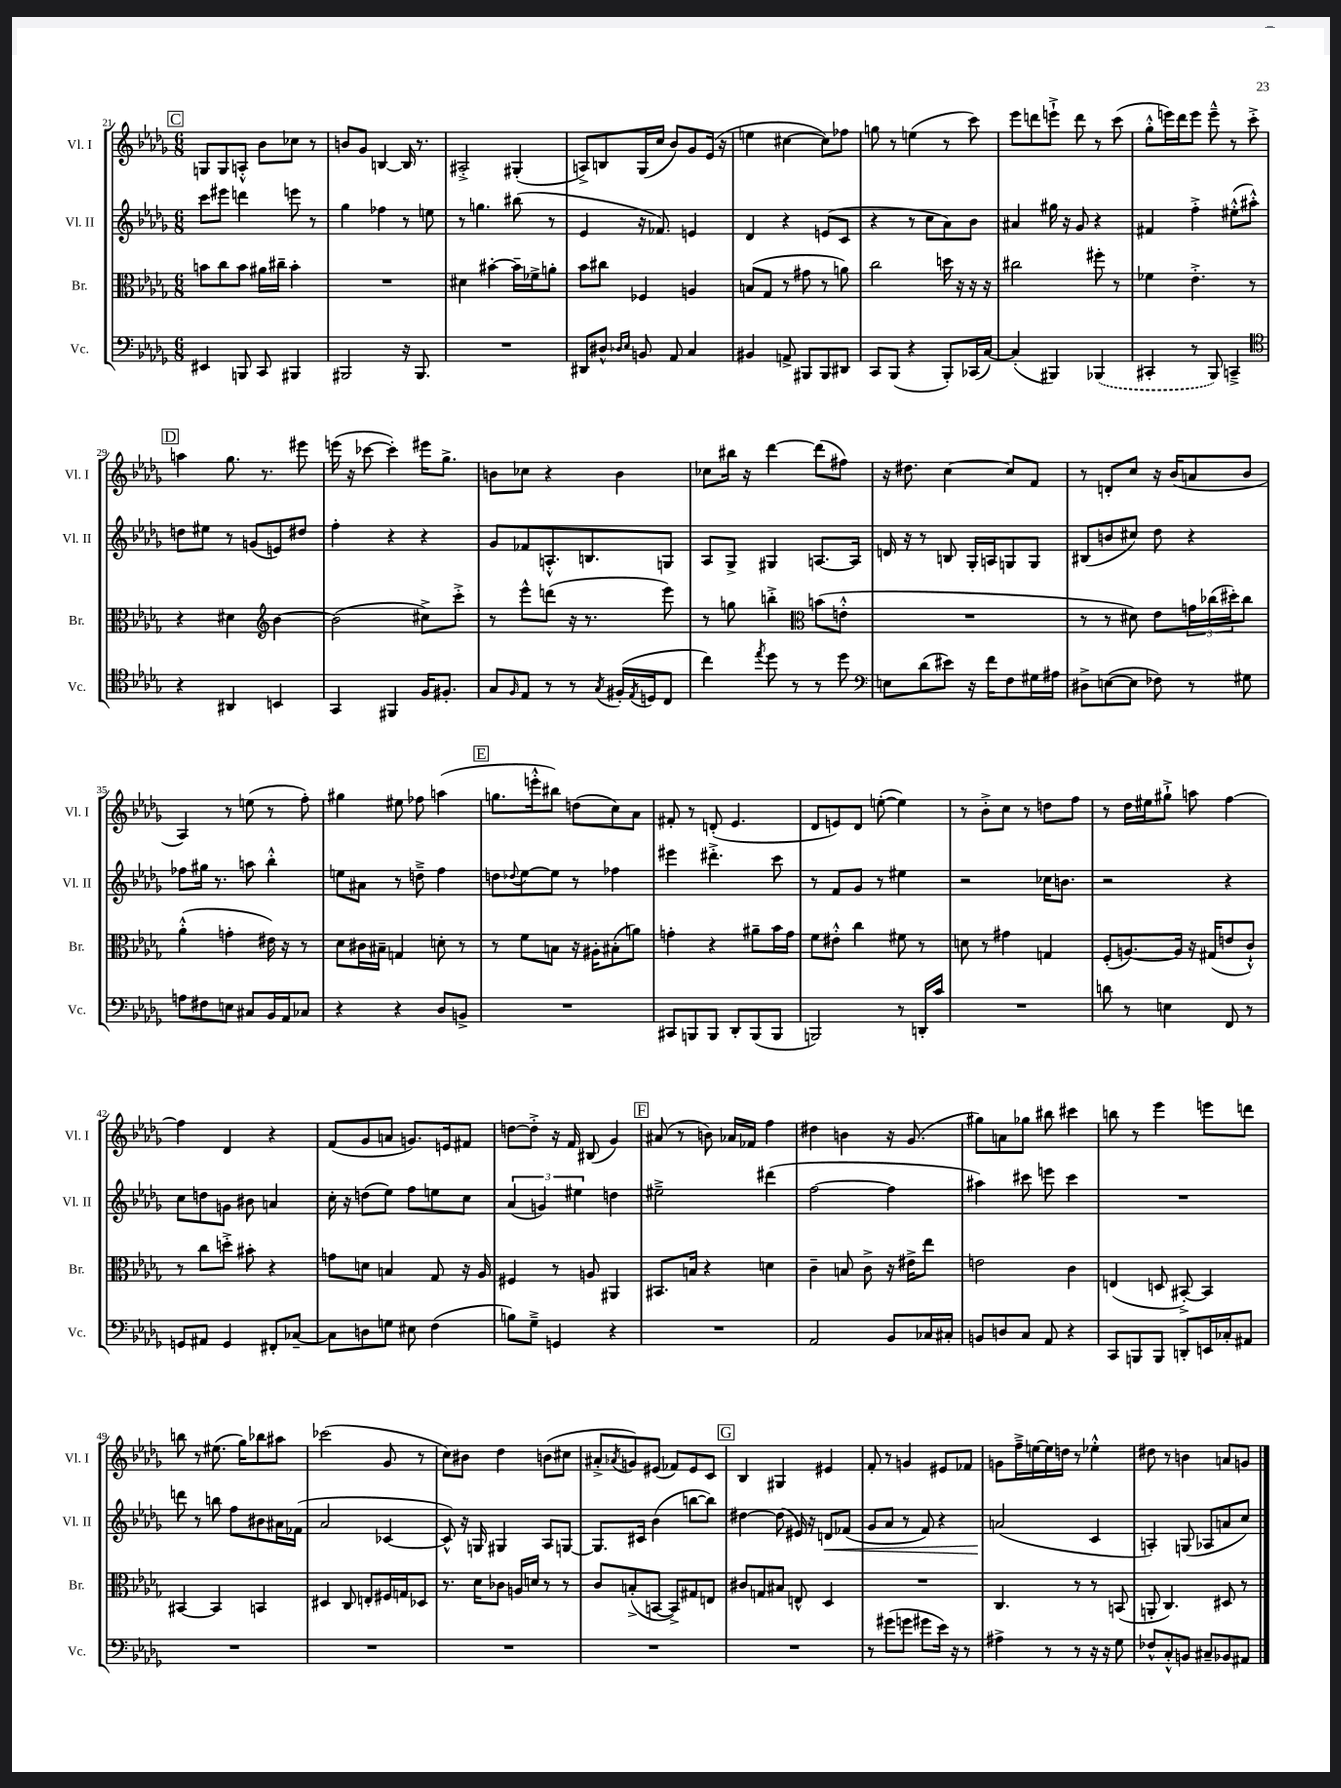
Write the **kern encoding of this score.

**kern	**kern	**kern	**dynam	**kern
*part4	*part3	*part2	*part2	*part1
*staff4	*staff3	*staff2	*staff2	*staff1
*I"Vc.	*I"Br.	*I"Vl. II	*	*I"Vl. I
*I'Vc.	*I'Br.	*I'Vl. II	*	*I'Vl. I
*clefF4	*clefC3	*clefG2	*	*clefG2
*k[b-e-a-d-g-]	*k[b-e-a-d-g-]	*k[b-e-a-d-g-]	*	*k[b-e-a-d-g-]
*M6/8	*M6/8	*M6/8	*	*M6/8
!!LO:REH:place=s1:t=C
=21	=21	=21	=21	=21
4EE#X/	8bn\L	8ccc\L	.	8Gn/L
.	8cc\	8eee#X\J	.	8G/
8BBBn/	8b\J	4dddn\	.	8An'^^/J
8CC/	16a#X\LL	.	.	8b-\L
.	16cc#X~\JJ	.	.	.
4BBB#X/	4b'\	8eeen\	.	8cc-X\J
.	.	8r	.	8r
=22	=22	=22	=22	=22
2BBB#X/	2.r	4gg-\	.	8bn/L
.	.	.	.	8g-/J
.	.	4ff-X\	.	[4Bn/
16r	.	8r	.	16B/]
8.BBB#/	.	.	.	8.r
.	.	8een\	.	.
=23	=23	=23	=23	=23
2.r	4d#X\	8r	.	2A#X'^/
.	.	4.ggn\	.	.
.	[4b#X'\	.	.	.
.	16b#~\LL]	(8bb#X\	.	(4G#X'/
.	16f-X^\J	.	.	.
.	8an'\J	8r	.	.
=24	=24	=24	=24	=24
8DD#X/L	8b-\L	4e-/	.	8An^/L)
8D#X^^/J	8cc#X\J	.	.	8Bn/
16qqD-X/LL	.	.	.	.
16qqE-/JJ	.	.	.	.
8BBn/	4F-X/	16r	.	(16G-/L
.	.	8.f-X/)	.	16cc/JJ
8AA-/	.	.	.	8b-/L)
4C/	4An/	4en/	.	8g-/
.	.	.	.	(16e-/Jk
.	.	.	.	16r
=25	=25	=25	=25	=25
4BB#X/	(8Bn/L	4d-/	.	4een\
.	8G-/J	.	.	.
8AAn^/	8r	4r	.	[4cc#X\
8BBB#X/L	8g#X\	.	.	.
8BBB#/	8r	(8en/L	.	8cc#\L])
8DD#X/J	8an\)	8c/J	.	8ff-X\J
=26	=26	=26	=26	=26
8CC/L	2cc\	4r	.	8ggn\
(8BBB-/J	.	.	.	8r
4r	.	8r	.	(4een\
.	.	8cc\L	.	.
8BBB-'/L)	16ddn\	8a-\)	.	8r
.	16r	.	.	.
(16CC-X/L	16r	8b-\J	.	8ccc\)
[16C/JJ)	16r	.	.	.
=27	=27	=27	=27	=27
(4C'/]	2cc#X\	4a#X/	.	8eee-\L
.	.	.	.	8dddn\
4BBB#X/)	.	16gg#X\	.	8eeen`^\J
.	.	16r	.	.
.	.	8g-/	.	8ddd\
(4BBB-X/	8ff#X'\	4r	.	8r
.	8r	.	.	(8ccc\
=28	=28	=28	=28	=28
4CC#X'/	4f-X\	4f#X/	.	8gg-'^^\L
.	.	.	.	16eeen\L)
.	.	.	.	16ddd-\J
8r	4.e-'^\	4ff'^\	.	8eee\J
8BBB-/)	.	.	.	8eee~^^\
4CCn~^/	.	(8ee#X'^^\L	.	8r
.	8r	8aa#X'^^\J)	.	8ccc'^\
!!LO:LB:g=z
!!LO:REH:place=s1:t=D
=29	=29	=29	=29	=29
*clefC4	*	*	*	*
4r	4r	8ddn\L	.	4aan\
.	.	8ee#X\J	.	.
4AA#X/	4d#X\	8r	.	8.gg-\
.	.	(8gn/L	.	.
.	.	.	.	8.r
*	*clefG2	*	*	*
4BBn/	[4b-\	8en/)	.	.
.	.	8dd#X/J	.	8eee#X\
=30	=30	=30	=30	=30
4GG-/	(2b-\]	4ff'\	.	(16eeen\
.	.	.	.	16r
.	.	.	.	[8ccc-X\
4FF#X/	.	4r	.	4ccc-'\])
16F/KL	8cc#X^\L)	4r	.	16eee#X\KL
8.F#X'/J	.	.	.	8.gg-^\J
.	8ccc'^\J	.	.	.
=31	=31	=31	=31	=31
8G-/L	8r	8g-/L	.	8bn\L
16qqF/	.	.	.	.
8E-/J	8eee-^^\L	8f-X/	.	8cc-X\J
8r	(8dddn\J	8.An'^^/	.	4r
8r	16r	.	.	.
.	8.r	8.Bn/	.	.
8qG-/	.	.	.	.
(16F#X'/LL	.	.	.	4b\
8qE-/	.	.	.	.
16Dn/J	.	.	.	.
8C/J	8eee-\)	8Gn/J	.	.
=32	=32	=32	=32	=32
4cc\)	8r	8A-/L	.	8cc-X\L
.	8ggn\	8G-^/J	.	16bb#X\Jk
.	.	.	.	16r
8qee-/	.	.	.	.
8dd-\	4bbn'^\	4G#X/	.	[4ddd-\
8r	.	.	.	.
*	*clefC3	*	*	*
8r	(8bn\L	[8.An/L	.	(8ddd-\L]
8dd-\	8en'^^\J	.	.	8ff#X\J)
.	.	16A/Jk]	.	.
=33	=33	=33	=33	=33
*clefF4	*	*	*	*
8En\L	2.r	16dn/	.	16r
.	.	16r	.	8.dd#X\
(8d-\	.	8r	.	.
8e#X\J)	.	8Bn/	.	[4cc\
16r	.	16G-'/LL	.	.
16f\KL	.	16An/J	.	.
8F\	.	8Gn/	.	8cc/L]
16G#X\L	.	8G/J	.	8f/J
16A#X\JJ	.	.	.	.
=34	=34	=34	=34	=34
8D#X^\L	8r	(8B#X/L	.	8r
([8En\	8r	8bn/	.	8dn'/L
8E\J]	8d#X\)	8cc#X/J)	.	8cc/J
8F-X\)	8e-\L	8dd-\	.	16r
.	.	.	.	(16b-/KL
8r	24gn\L	4r	.	8an/
.	(24cc-X\	.	.	.
.	24dd#X'\J)	.	.	.
8G#X\	8cc-\J	.	.	8b-/J
!!LO:LB:g=z
=35	=35	=35	=35	=35
8An\L	(4a-'^^\	8ff-X\L	.	4A-/)
8F#X\	.	16gg#X\Jk	.	.
.	.	8.r	.	.
8En\J	4gn'\	.	.	8r
8C#X/L	.	8aan\	.	(8een\
16BB-/L	16e#X\)	4bb-'^^\	.	8r
16AA-/J	16r	.	.	.
8C-X/J	8r	.	.	8ff'\)
=36	=36	=36	=36	=36
4r	8d-\L	8een\L	.	4gg#X\
.	16c#X\L	8a#X\J	.	.
.	16B#X~\JJ	.	.	.
4r	4Gn/	8r	.	8ee#X\
.	.	8ddn~^\	.	8ff-X\
8D-/L	8dn'\	4ff\	.	(4aan\
8BBn^/J	8r	.	.	.
!!LO:REH:place=s1:t=E
=37	=37	=37	=37	=37
2.r	8r	8ddn\L	.	8.ggn\L
.	.	8qqdd-X/	.	.
.	8f\L	[8ee-\	.	.
.	.	.	.	16eeen'^^\k
.	8Bn\J	8ee-\J]	.	8bb#X\J)
.	16r	8r	.	(8ddn\L
.	16A#X'\KL	.	.	.
.	(8B#X'\	4ff-X\	.	8cc\)
.	8an\J)	.	.	8a-\J
=38	=38	=38	=38	=38
8CC#X/L	4gn'\	4eee#X\	.	8f#X'/
8BBBn/	.	.	.	8r
8BBB/J	4r	4.ddd#X'^\	.	(8dn'/
8DD-'/L	.	.	.	4.e-/
(8BBB/	8a#X~\L	.	.	.
8BBB/J	16b-\L	8ccc\	.	.
.	16g\JJ	.	.	.
=39	=39	=39	=39	=39
2BBBn/)	8f\L	8r	.	8d-/L
.	8e#X'^^\J	8f/L	.	8en/)
.	4cc\	8g-/J	.	8d-/J
.	.	8r	.	([8een'\
8r	8f#X\	4ee#X\	.	4ee\])
16DDn'/LL	8r	.	.	.
16c/JJ	.	.	.	.
=40	=40	=40	=40	=40
2.r	8dn\	2r	.	8r
.	8r	.	.	8b-'^\L
.	4g#X\	.	.	8cc\J
.	.	.	.	8r
.	4Gn/	16cc-X\KL	.	8ddn\L
.	.	8.bn\J	.	.
.	.	.	.	8ff\J
=41	=41	=41	=41	=41
8dn\	(8F'/L	2r	.	8r
8r	[8.An/)	.	.	16dd-\LL
.	.	.	.	16ee#X\J
4En\	.	.	.	8gg#X`^\J
.	16A/Jk]	.	.	.
.	16r	.	.	8aan\
.	(16G#X/KL	.	.	.
8FF/	8en/	4r	.	[4ff\
8r	8c`^^/J)	.	.	.
!!LO:LB:g=z
=42	=42	=42	=42	=42
8GGn/L	8r	8cc\L	.	4ff\]
8AA#X/J	8cc\L	8ddn\	.	.
4GG/	8ddn'^\J	8gn\J	.	4d-/
.	8b#X'\	8b#X\	.	.
8FF#X'/L	4r	4an/	.	4r
[8C-X~/J	.	.	.	.
=43	=43	=43	=43	=43
8C-\L]	8gn\L	16cc'\	.	(8f/L
.	.	16r	.	.
8Dn\	8dn\J	(8ddn\L	.	8g-/
8Gn\J	4Bn/	8ee-\J)	.	8an/J
8E#X\	.	8ff\L	.	8.gn/L)
(4F\	8G-/	8een\	.	.
.	.	.	.	16en/k
.	16r	8cc\J	.	8f#X/J
.	16A-/	.	.	.
=44	=44	=44	=44	=44
8Bn\L)	4F#X/	(6a-/	.	[8ddn\L
8G-~^\J	.	.	.	8dd'^\J]
.	.	6gn/)	.	.
4GGn/	8r	.	.	16r
.	.	.	.	16f/
.	.	6ee#X\	.	.
.	8An/	.	.	(8B#X/
4r	4AA#X/	4ddn\	.	4g-/)
!!LO:REH:place=s1:t=F
=45	=45	=45	=45	=45
2.r	8.BB#X/L	2ee#X~^\	.	(8a#X/
.	.	.	.	8r
.	16Bn/Jk	.	.	.
.	4r	.	.	8bn\)
.	.	.	.	16a-X/LL
.	.	.	.	16f-X/JJ
.	4dn\	(4ddd#X\	.	4ff\
=46	=46	=46	=46	=46
2AA-/	4c~\	[2ff\	.	4dd#X\
.	8Bn/	.	.	4bn\
.	8c^\	.	.	.
8BB-/L	16r	4ff\]	.	16r
.	16e#X^\KL	.	.	(8.g-/
16C-X/L	8ee-\J	.	.	.
16C#X'/JJ	.	.	.	.
=47	=47	=47	=47	=47
8BBn/L	2en\	4aa#X\)	.	8gg#X\L)
8Dn/	.	.	.	8an\
8C/J	.	8ccc#X\	.	8gg-X\J
8AA-/	.	8eeen\	.	8bb#X\
4r	4c\	4ccc#\	.	4ccc#X\
=48	=48	=48	=48	=48
8CC/L	(4En/	2.r	.	8bbn\
8BBBn/	.	.	.	8r
8BBB/J	8Dn/	.	.	4eee-\
8DDn'/L	[8BB#X'^/)	.	.	.
16EEn/L	4BB#/]	.	.	8eeen\L
16C-X'/J	.	.	.	.
8AA#X/J	.	.	.	8dddn\J
!!LO:LB:g=z
=49	=49	=49	=49	=49
2.r	[4BB#X/	8dddn\	.	8bbn\
.	.	8r	.	8r
.	4BB#/]	8bbn\	.	(8.ee#X\
.	.	8ff\L	.	.
.	.	.	.	16gg-\KL)
.	4BBn/	8b#X\	.	8bb-X\
.	.	16a#X\L	.	8aa#X\J
.	.	(16f-X\JJ	.	.
=50	=50	=50	=50	=50
2.r	4D#X/	2a-/	.	(2ccc-X\
.	8C/	.	.	.
.	8En'/L	.	.	.
.	16F#X/L	[4c-X/	.	8g-/
.	16Gn/J	.	.	.
.	8D-X/J	.	.	8r
=51	=51	=51	=51	=51
2.r	8.r	8c-^^/])	.	8cc\L)
.	.	16r	.	8b#X\J
.	16d-\KL	16Gn/	.	.
.	8c-X\J	4G#X/	.	4dd-\
.	16An/LL	.	.	.
.	16dn/JJ	.	.	.
.	8r	8A-/L	.	(8bn\L
.	8r	[8Gn/J	.	8cc#X\J
=52	=52	=52	=52	=52
2.r	8c/L	8.G/L]	.	8a#X'^/L
.	.	.	.	8qa-X/
.	(8Bn'^/	.	.	8gn/)
.	.	16c#X/Jk	.	.
.	[8BBn/J	(4b-\	.	(8e#X/J
.	8BB^/L])	.	.	8f-X/L)
.	8G#X/	[8bbn\L	.	8e#/
.	8En/J	8bb\J])	.	8c/J
!!LO:REH:place=s1:t=G
=53	=53	=53	=53	=53
2.r	8c#X/L	[4dd#X\	.	4B-/
.	8Gn/	.	.	.
.	8B#X/J	(8dd#\]	.	4G#X/
.	8En^^/	16e#X/)	.	.
.	.	16r	.	.
!	!	!	!LO:HP:b	!
.	4D-/	8dn/L	<	4e#X/
.	.	(8f-X/J	.	.
=54	=54	=54	=54	=54
8r	2.r	8g-/L	.	8f'/
(8g#X\L	.	8a-/J	.	8r
8gn\J	.	8r	.	4gn/
8g#X\L	.	8f/)	.	.
16e-\Jk)	.	4r	.	8e#X/L
16r	.	.	.	.
8r	.	.	.	8f-X/J
=55	=55	=55	=55	=55
4A#X^\	4.C/	(2an/	.	8gn\L
.	.	.	.	16ff~^\L
.	.	.	.	[16een\
8r	.	.	.	16ee\]
.	.	.	.	16ddn\JJ
8r	8r	.	.	8r
16r	8r	4c/	[	4ee-X'^^\
16r	.	.	.	.
8G-\	(8BBn/	.	.	.
=56	=56	=56	=56	=56
8F-X^^/L	8AAn'/	4An'/)	.	8dd#X\
8C'^^/	4.C/)	.	.	8r
8BBn/J	.	(8Gn/	.	4bn\
8C#X~/L	.	8A-X/L	.	.
8BB-X/	8D#X/	8an/	.	8an/L
8AA#X/J	8r	8cc/J)	.	8gn/J
==	==	==	==	==
*-	*-	*-	*-	*-
